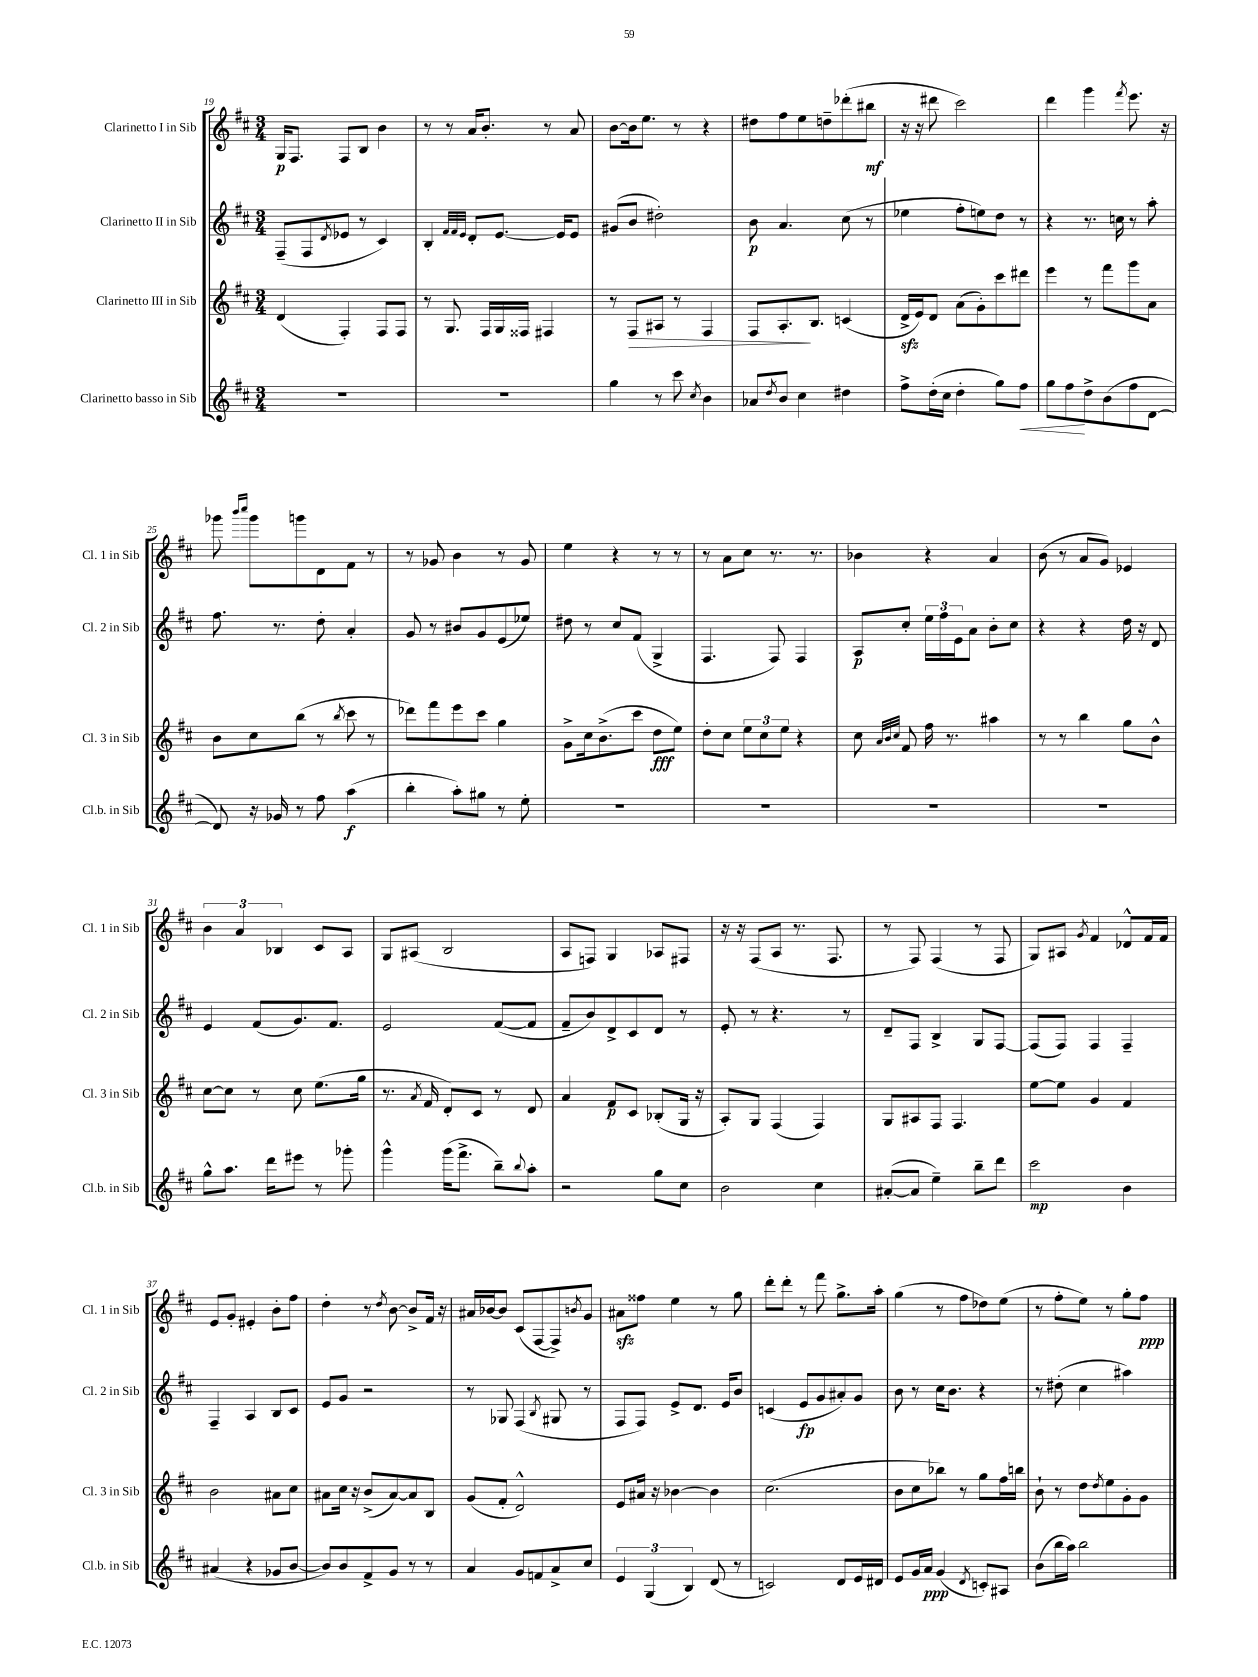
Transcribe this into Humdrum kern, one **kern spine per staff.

**kern	**kern	**kern	**kern
*staff4	*staff3	*staff2	*staff1
*clefG2	*clefG2	*clefG2	*clefG2
*k[f#c#]	*k[f#c#]	*k[f#c#]	*k[f#c#]
*M3/4	*M3/4	*M3/4	*M3/4
2.r	(4d	(8F#~	16G
.	.	.	8.F#
.	.	8F#	.
.	.	8qd	.
.	4F#')	8e-	8F#
.	.	8r	8B
.	8F#	4c#)	4b
.	8F#	.	.
=	=	=	=
2.r	8r	4B'	8r
.	8.G	.	8r
.	.	32qqf#	.
.	.	32qqf#	.
.	.	32qqe	.
.	.	8d'	16a
.	16F#	.	8.b'
.	16G	[8.e	.
.	16F##	.	.
.	4F#	.	8r
.	.	16e]	.
.	.	8e	8a
=	=	=	=
4gg	8r	(8g#	[8b
.	8F#	8b	16b]
.	.	.	8.ee
8r	8A#	2dd#')	.
8ccc#	8r	.	8r
8qcc#	.	.	.
4b	4F#	.	4r
=	=	=	=
8a-	8F#	8b	8dd#
8qdd	.	.	.
8b	8.A'	4.a	8ff#
4cc#	.	.	8ee
.	8.B	.	.
.	.	.	8dd~
4dd#	(4c	(8cc#	(8ddd-'
.	.	8r	8bb#
=	=	=	=
8ff#^	16d^	4ee-	16r
.	16e)	.	16r
(16dd'	8d	.	8ddd#
16cc#	.	.	.
4dd'	(8a	8ff#'	2ccc#)
.	8g')	8ee)	.
8gg)	8ccc#	8dd	.
8ff#	8ddd#	8r	.
=	=	=	=
8gg	4eee	4r	4ddd
8ff#	.	.	.
8dd^	8r	8.r	4ggg
(8b	8fff#	.	.
.	.	16cc	.
.	.	.	8qfff#
8ff#	8ggg	8r	8.eee
[8d	8a	8aa'	.
.	.	.	16r
=	=	=	=
8d])	8b	8.ff#	8ggg-
.	.	.	16qqbbb
.	.	.	16qqcccc#
16r	8cc#	.	8ggg-
16g-	.	8.r	.
8r	(8bb	.	8ggg
8ff#	8r	8dd'	8d
.	8qbb	.	.
(4aa	8ccc#	4a'	8f#
.	8r	.	8r
=	=	=	=
4bb'	8ddd-)	8g	8r
.	8fff#	8r	8g-
8aa')	8eee	8b#	4b
8gg#	8ccc#	8g	.
8r	4gg	(8e	8r
8ee'	.	8ee-)	8g-
=	=	=	=
2.r	8g^	8dd#	4ee
.	16cc#	8r	.
.	(8.b^	.	.
.	.	8cc#	4r
.	8ccc#	(8f#	.
.	8dd	4G^	8r
.	8ee)	.	8r
=	=	=	=
2.r	8dd'	4.F#	8r
.	8cc#	.	8a
.	12ee	.	8cc#
.	12cc#	.	.
.	.	8F#)	8.r
.	12ee	.	.
.	4r	4F#	.
.	.	.	8.r
=	=	=	=
2.r	8cc#	8A	4b-
.	32qqa	.	.
.	32qqb	.	.
.	32qqcc#	.	.
.	8f#	8cc#'	.
.	16ff#	24ee	4r
.	.	24ff#	.
.	8.r	.	.
.	.	24e	.
.	.	8a	.
.	4aa#	8b'	4a
.	.	8cc#	.
=	=	=	=
2.r	8r	4r	(8b
.	8r	.	8r
.	4bb	4r	8a
.	.	.	8g)
.	8gg	16dd	4e-
.	.	16r	.
.	8b^^	8d	.
=	=	=	=
8gg^^	[8cc#	4e	6b
8.aa	8cc#]	.	.
.	.	.	6a
.	8r	(8f#	.
16ddd	.	.	.
.	.	.	6B-
8eee#	8cc#	8.g)	.
8r	(8.ee	.	8c#
.	.	8.f#	.
8ggg-'	.	.	8A
.	16gg	.	.
=	=	=	=
4ggg^^	8.r	2e	8G
.	.	.	(8A#
.	8qa	.	.
.	16f#	.	.
(16ggg	8d')	.	2B
8.fff#^	.	.	.
.	8c#	.	.
8bb~)	8r	([8f#	.
8qqbb	.	.	.
8aa'	8d	8f#]	.
=	=	=	=
2r	4a	8f#~	8A
.	.	8b)	8F)
.	8f#	8d^	4G
.	8c#	8c#	.
8gg	(8B-'	8d	8A-
8cc#	16G	8r	8F#
.	16r	.	.
=	=	=	=
2b	8A')	8e'	16r
.	.	.	16r
.	8G	8r	(8F#
.	(4F#	4.r	8A
.	.	.	8.r
4cc#	4F#)	.	.
.	.	.	8.F#
.	.	8r	.
=	=	=	=
([8a#'	8G	8d~	8r
8a#]	8A#	8F#	8F#)
4ee~)	8F#	4B^	(4F#
.	4.F#	.	.
8bb~	.	8G	8r
8ddd	.	[8F#	8F#
=	=	=	=
2ccc#	[8ee	(8F#]	8G)
.	8ee]	8F#)	8A#
.	.	.	8qg
.	4g	4F#	4f#
4b	4f#	4F#~	8d-^^
.	.	.	16f#
.	.	.	16f#
=	=	=	=
(4a#	2b	4F#~	8e
.	.	.	8g'
4r	.	4A	4e#'
8g-	8a#	8B	8b'
[8b	8cc#	8c#	8ff#
=	=	=	=
8b])	8a#	8e	4dd'
8b	16cc#	8g	.
.	16r	.	.
8f#^	(8b^	2r	8r
.	.	.	8qdd
8g	[8a#)	.	[8b
8r	8a#]	.	8b^]
8r	8B	.	16f#
.	.	.	16r
=	=	=	=
4a	(8g	8r	16a#
.	.	.	[16b-
.	8f#'	8G-	8b-]
8g	2d^^)	(4F#	(8c#
8f	.	.	[8F#
.	.	8qB	.
8a^	.	8G#	8F#^])
.	.	.	8qb
8cc#	.	8r	8g
=	=	=	=
6e	8e	8F#	8a#
.	16a#	8F#)	8ff##
(6G	.	.	.
.	16r	.	.
.	[4b-	8e^	4ee
6B)	.	.	.
.	.	8.d	.
(8d	4b-]	.	8r
.	.	16e	.
8r	.	8b	8gg
=	=	=	=
2c)	(2.cc#	(4c	8ddd'
.	.	.	8ddd'
.	.	8e	8r
.	.	8g	8fff#
8d	.	8a#')	8.gg^
16e	.	8g	.
16d#	.	.	16aa'
=	=	=	=
8e	8b	8b	(4gg
16g	8cc#	8r	.
16a	.	.	.
(4g	8bb-)	16cc#	8r
.	.	8.b	.
.	8r	.	8ff#
8qd	.	.	.
8c')	8gg	4r	8dd-)
8A#	16ff#	.	(8ee
.	16bb	.	.
=	=	=	=
(8b	8b`	8r	8r
16bb	8r	(8dd#'	8ff#'
16aa)	.	.	.
2bb	8dd	4cc#	8ee)
.	8qdd	.	.
.	8ee	.	8r
.	8g'	4aa#)	8gg'
.	8g	.	8ff#
==	==	==	==
*-	*-	*-	*-
